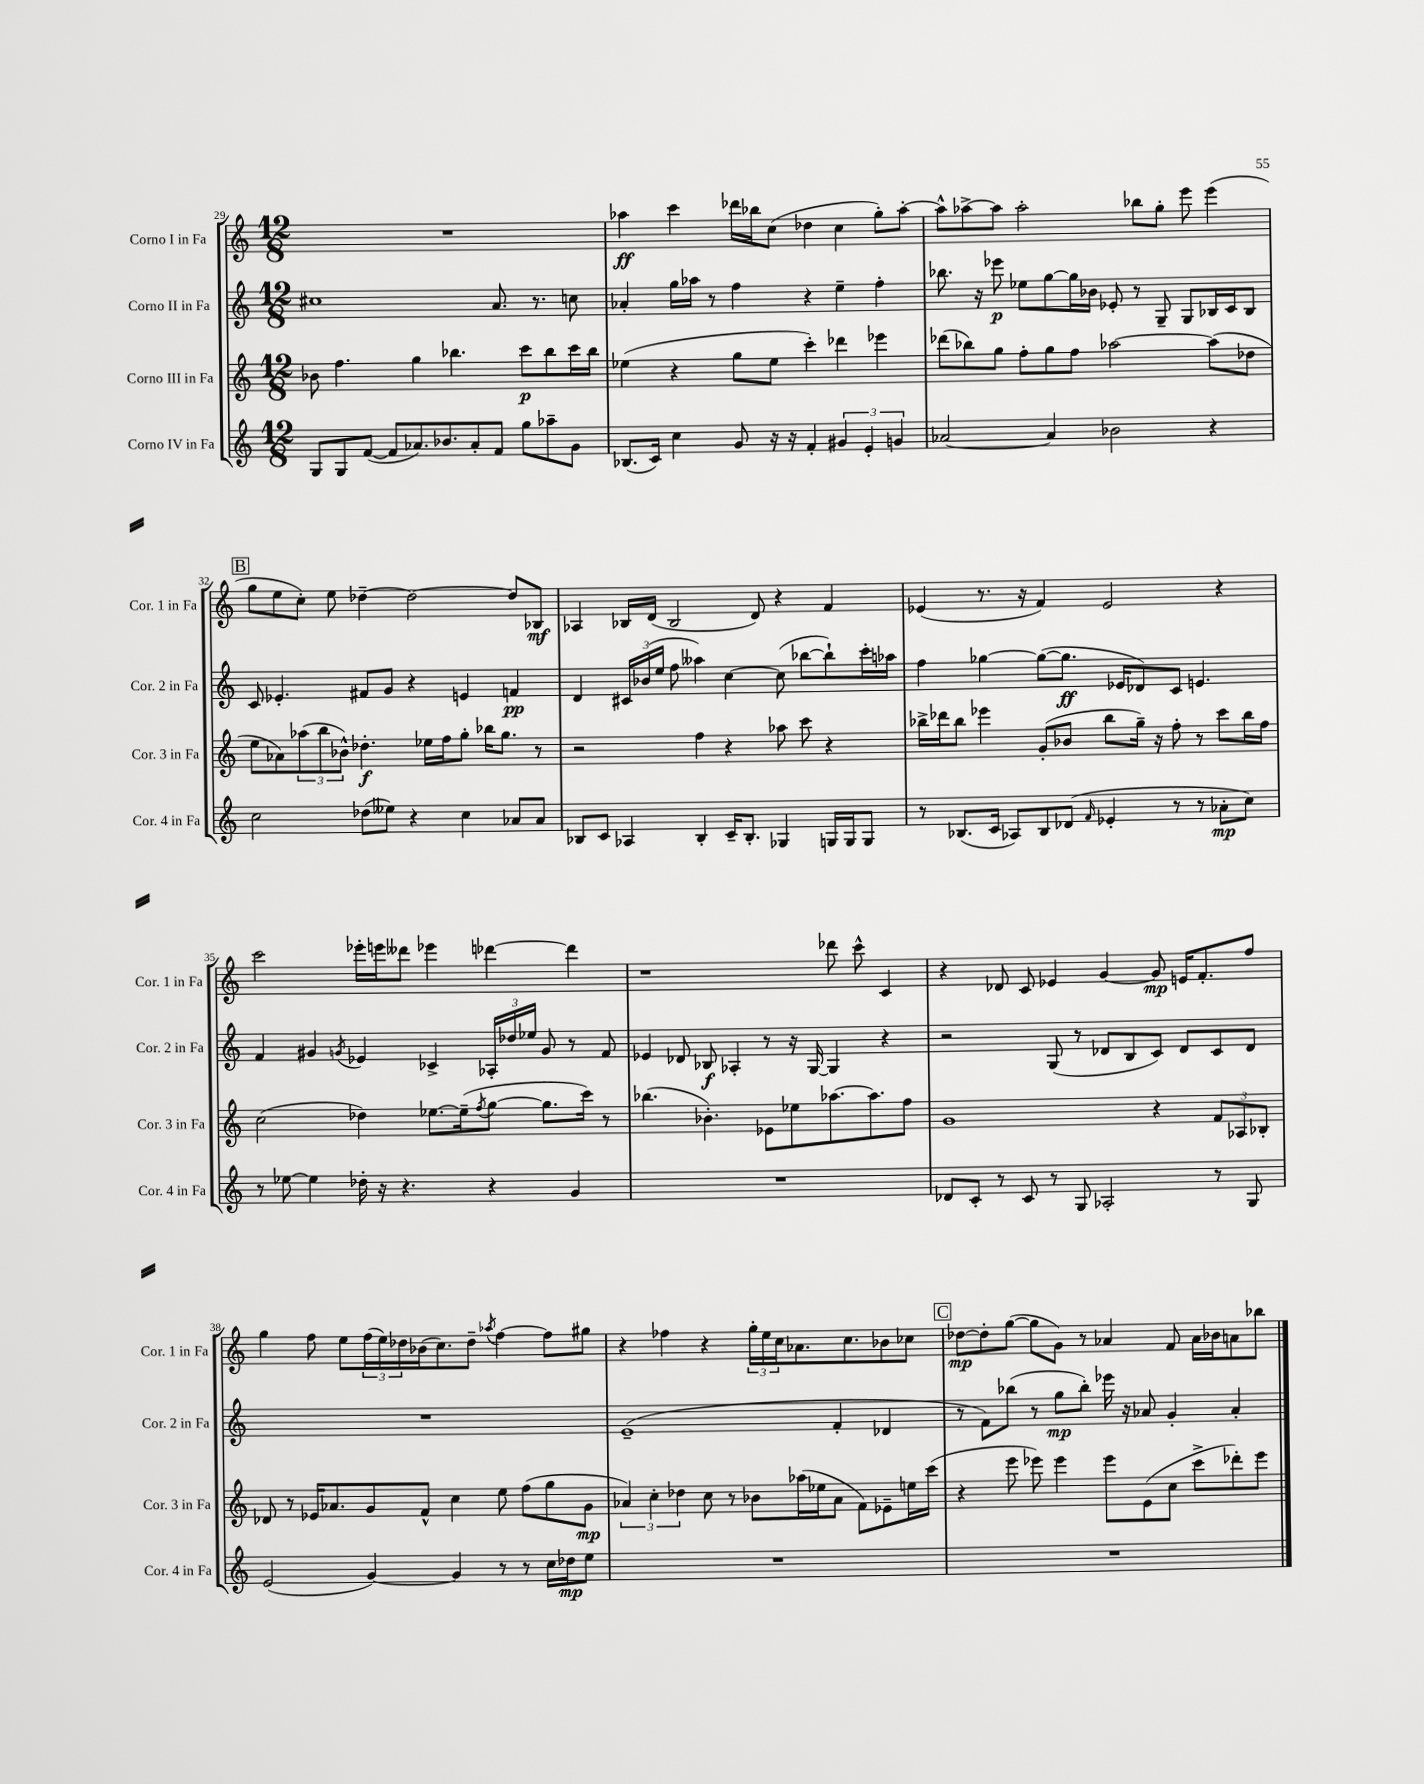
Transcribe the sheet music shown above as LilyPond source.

<<
\new StaffGroup <<
\new Staff = "s0" \with { instrumentName = "Corno I in Fa" shortInstrumentName = "Cor. 1 in Fa" } {
    \clef treble \key c \major \numericTimeSignature \time 12/8
    R1. |
    aes''4\ff c'''4 des'''16 bes''16 c''8( des''4 c''4 g''8-.) aes''8~-. |
    aes''8-^ aes''8~-> aes''8 aes''2-. bes''8 g''8-. e'''8 e'''4( |
    \mark \markup { \box "B" } g''8 e''8 c''8-.) e''8 des''4~-- des''2~ des''8 bes8\mf |
    aes4 bes16 d'16( bes2 d'8) r4 f'4 |
    ees'4( r8. r16 f'4) ees'2 r4 |
    c'''2 ees'''16-. e'''16 deses'''8 ees'''4 des'''4~ des'''4 |
    r1 des'''8 c'''8-^ c'4 |
    r4 des'8 c'8 ees'4 g'4~ g'8\mp e'16 f'8.-. f''8 |
    g''4 f''8 e''8 \tuplet 3/2 { f''16( e''16) des''16 } bes'16( c''8.) des''8-- \acciaccatura { aes''8 } f''4~ f''8 gis''8 |
    r4 fes''4 r4 \tuplet 3/2 { g''16-. e''16 c''16 } aes'8. c''8. bes'8 ces''8 |
    \mark \markup { \box "C" } des''8~\mp des''8-. g''8~( g''8 g'8) r8 aes'4 f'8 aes'16 bes'16 a'8 bes''8 \bar "|." |
}
\new Staff = "s1" \with { instrumentName = "Corno II in Fa" shortInstrumentName = "Cor. 2 in Fa" } {
    \clef treble \key c \major \numericTimeSignature \time 12/8
    cis''1 a'8. r8. c''8 |
    aes'4-. g''16 aes''16 r8 f''4 r4 e''4-- f''4-. |
    bes''8. r16 ees'''8\p ees''8 g''8~ g''16 bes'16 ees'8-. r8 g8-- g8 bes16 c'16 bes8 |
    \mark \markup { \box "B" } c'8 ees'4.-. fis'8 g'8 r4 e'4 f'4\pp |
    d'4 \tuplet 3/2 { cis'16 bes'16( e''16 } f''8 aeses''4) c''4~ c''8( bes''8~ bes''8-!) c'''16-. aes''16 |
    f''4 ges''4~ ges''8~( ges''8.\ff ees'16 des'8) c'8 e'4. |
    f'4 gis'4 \acciaccatura { g'8 } ees'4 ces'4-> \tuplet 3/2 { aes16-. des''16 ees''16 } g'8 r8 f'8 |
    ees'4 des'8 bes8\f aes4-. r8 r16 g16~ g4 r4 |
    r2 g8( r8 des'8 b8 c'8) des'8 c'8 des'8 |
    R1. |
    e'1--( f'4-. des'4 |
    \mark \markup { \box "C" } r8 f'8) bes''8( r8 g''8\mp bes''8-.) ees'''16 r16 aes'8 g'4-. aes'4-. \bar "|." |
}
\new Staff = "s2" \with { instrumentName = "Corno III in Fa" shortInstrumentName = "Cor. 3 in Fa" } {
    \clef treble \key c \major \numericTimeSignature \time 12/8
    bes'8 f''4. g''4 bes''4. c'''8\p bes''8 c'''16 bes''16 |
    ees''4( r4 g''8 ees''8 c'''4-.) des'''4 ees'''4 |
    des'''8( bes''8) g''8 f''8-. g''8 f''8 aes''2~ aes''8( des''8 |
    \mark \markup { \box "B" } e''8 aes'8) \tuplet 3/2 { aes''8( b''8 bes'8-^) } des''4.-.\f ees''16 f''16 g''8-. bes''16 g''8. r8 |
    r2 f''4 r4 aes''8 c'''8 r4 |
    bes''16-> des'''16 bes''8 ees'''4 g'8-.( bes'8 bes''8 g''16--) r16 f''8-. r8 c'''8 bes''16 f''16 |
    c''2( des''4) ees''8.~ ees''16--( \acciaccatura { f''8 } g''8~ g''8. c'''16) r8 |
    bes''4.( bes'4.-.) ees'8 ees''8 aes''8.~ aes''8. f''8 |
    g'1 r4 \tuplet 3/2 { f'8 aes8 bes8-. } |
    des'8 r8 ees'16 aes'8. g'8 f'8-^ c''4 e''8 f''8( g''8 g'8\mp |
    \tuplet 3/2 { aes'4) c''4-. des''4 } c''8 r8 bes'8 aes''16( ees''16 aes'8 f'8) ees'8-- e''16 c'''16( |
    \mark \markup { \box "C" } r4 e'''8 ees'''8) ees'''4 ees'''8 e'8( c''8 c'''8-> des'''8-.) ees'''8 \bar "|." |
}
\new Staff = "s3" \with { instrumentName = "Corno IV in Fa" shortInstrumentName = "Cor. 4 in Fa" } {
    \clef treble \key c \major \numericTimeSignature \time 12/8
    g8 g8 f'8~( f'8 aes'8.) bes'8. aes'8-. f'8 g''8 aes''8-- g'8 |
    bes8.( c'16) c''4 g'8 r16 r16 f'4-. \tuplet 3/2 { gis'4 e'4-. g'4 } |
    aes'2~ aes'4 bes'2 r4 |
    \mark \markup { \box "B" } c''2 des''8( eeses''8) r4 c''4 aes'8 aes'8 |
    bes8 c'8 aes4 bes4-. c'16-- bes8.-. ges4 g16 g16 g8 |
    r8 bes8.( c'16 aes8) bes8 des'8( \grace { f'16 } ees'4-. r8 r8 aes'8-.\mp c''8) |
    r8 ees''8~ ees''4 des''16-. r16 r4. r4 g'4 |
    R1. |
    des'8 c'8-. r8 c'8 r8 g8 aes2-. r8 g8 |
    e'2( g'4~) g'4 r8 r8 c''16 des''16\mp e''8 |
    R1. |
    \mark \markup { \box "C" } R1. \bar "|." |
}
>>
>>
\layout { \context { \Score currentBarNumber = #29 } }
